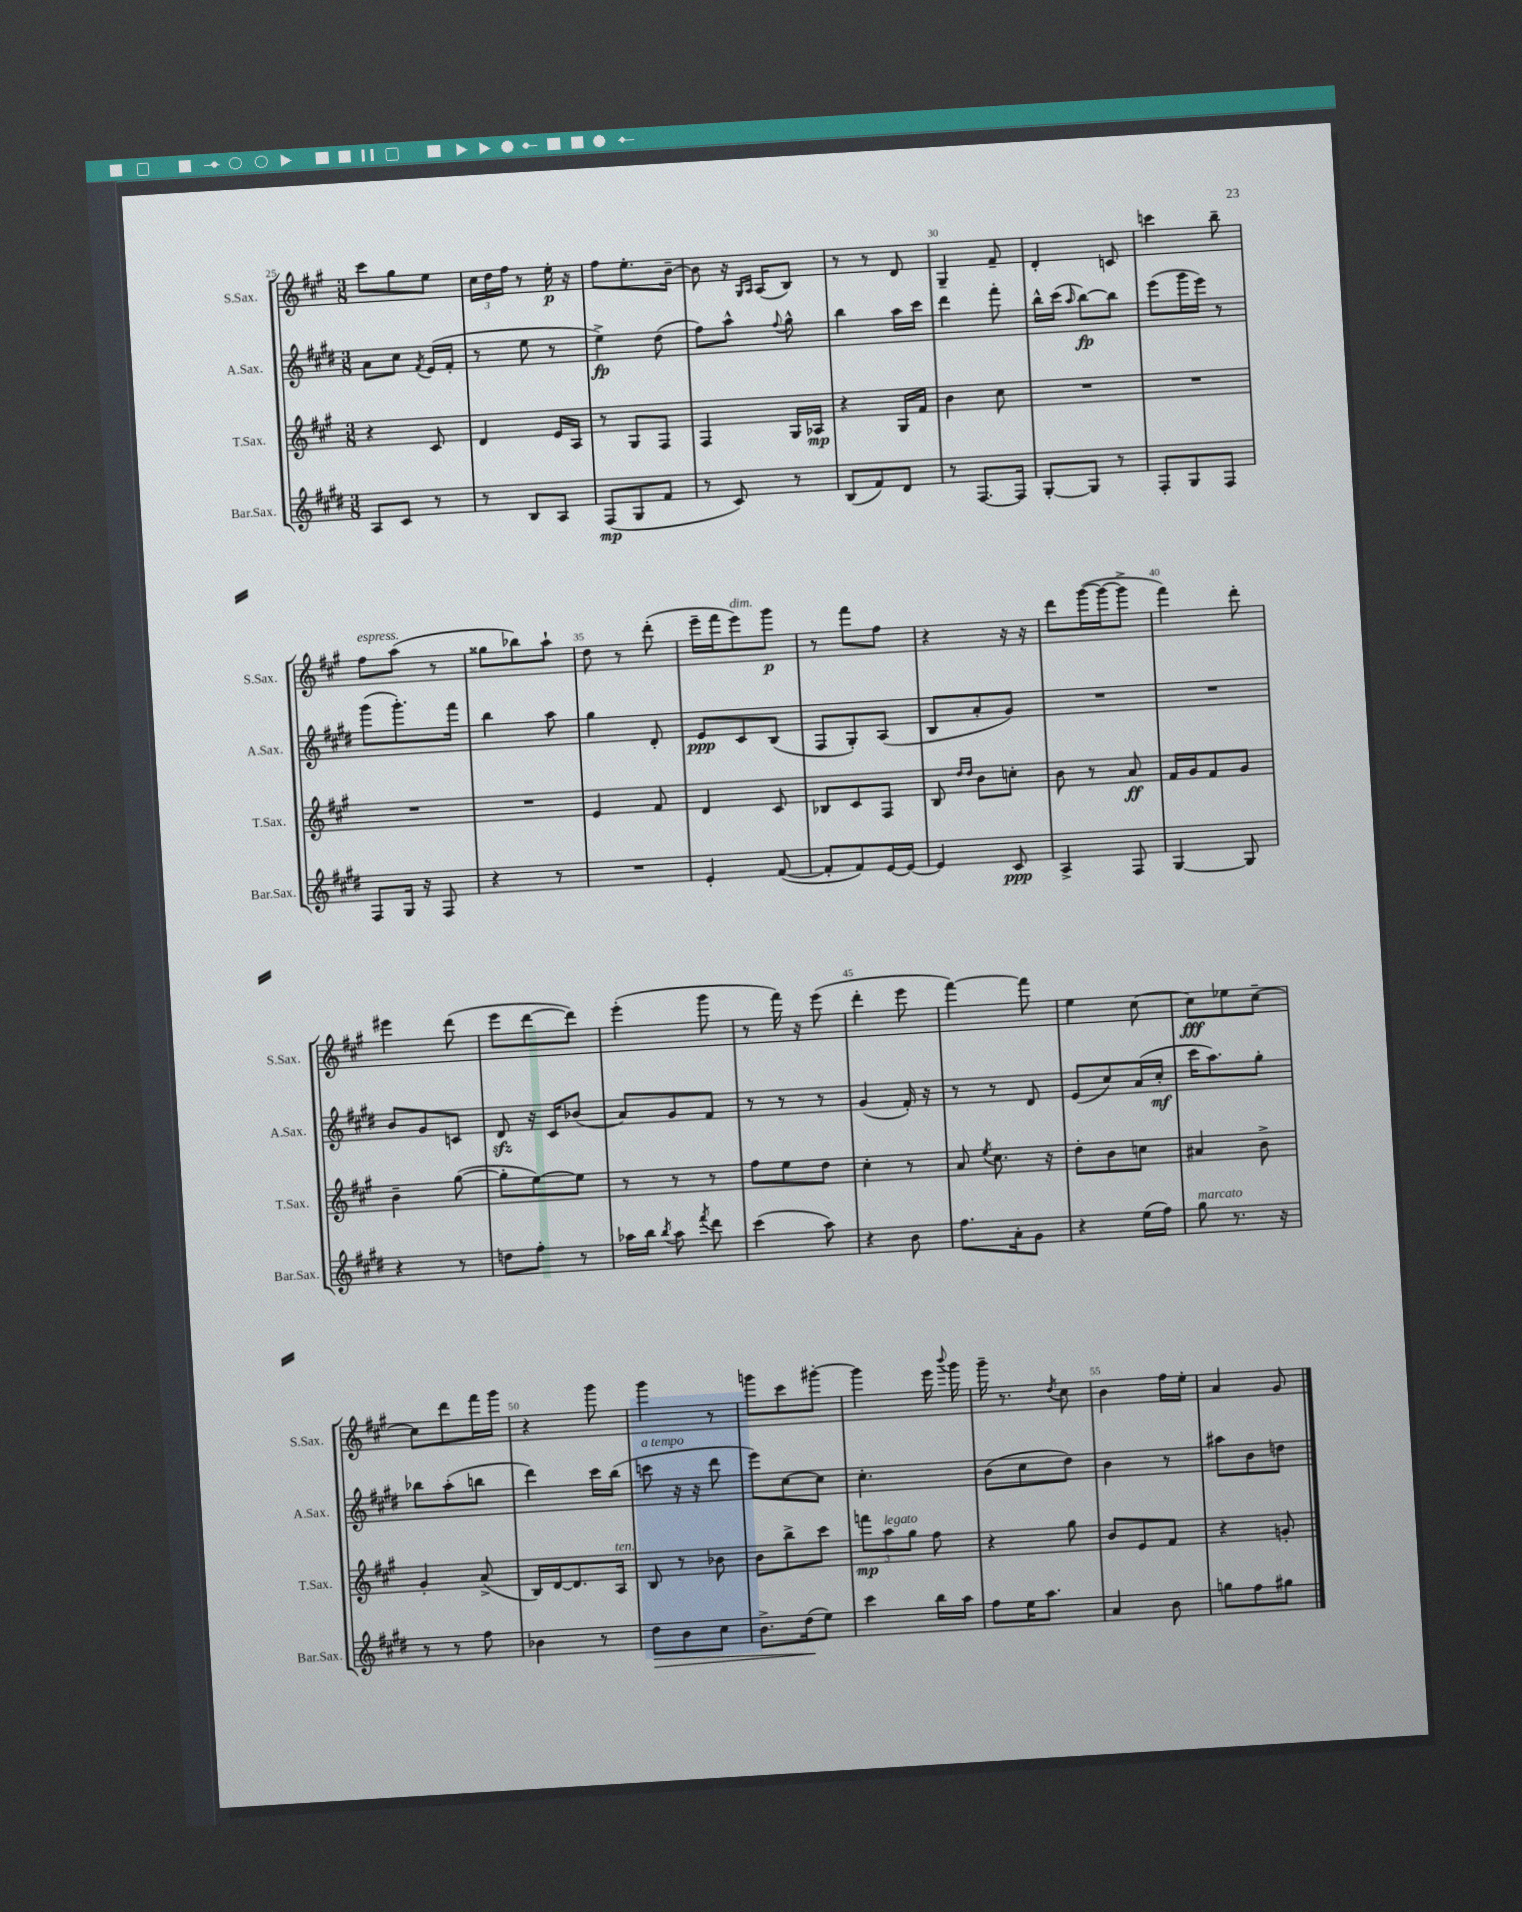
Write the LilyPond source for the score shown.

<<
\new StaffGroup <<
\new Staff = "s0" \with { instrumentName = "S.Sax." shortInstrumentName = "S.Sax." } {
    \clef treble \key a \major \numericTimeSignature \time 3/8
    \autoBeamOff cis'''8[ gis''8 e''8] |
    \tuplet 3/2 { cis''16[ d''16 fis''16] } r8 e''16-.\p r16 |
    fis''8[ e''8.-. b'16]~-- |
    b'8 r16 \grace { gis16[ a16] } a16[( b8]) |
    r8 r8 d'8 |
    gis4-- fis'8-- |
    d'4-. c'8 |
    c'''4 b''8-- |
    fis''8[^\markup { \italic "espress." } a''8]( r8 |
    gisis''8[ bes''8) a''8]-! |
    d''8 r8 d'''8-.( |
    e'''16[-- fis'''16 e'''8^\markup { \italic "dim." }) gis'''8]\p |
    r8 fis'''8[ fis''8] |
    r4 r16 r16 |
    d'''8[ gis'''16~( gis'''16~ gis'''8]-> |
    fis'''4) d'''8-. |
    eis'''4 d'''8( |
    e'''8[ d'''8~ d'''8]) |
    e'''4-.( gis'''8 |
    r8 fis'''16) r16 e'''8( |
    d'''4-. e'''8 |
    fis'''4~) fis'''8 |
    e''4 cis''8~ |
    cis''8[\fff ees''8 cis''8]~-- |
    cis''8[ d'''8 fis'''16 gis'''16] |
    r4 gis'''8 |
    gis'''4 r8 |
    g'''8[ cis'''8 gis'''8]~-. |
    gis'''4 e'''16 \appoggiatura { b'''8 } gis'''16 |
    gis'''16-- r8. \acciaccatura { d''8 } cis''8 |
    b'4 fis''16[ e''16]-. |
    a'4 gis'8 \bar "|." |
}
\new Staff = "s1" \with { instrumentName = "A.Sax." shortInstrumentName = "A.Sax." } {
    \clef treble \key e \major \numericTimeSignature \time 3/8
    \autoBeamOff a'8[ cis''8] \acciaccatura { fis'8 } e'16[( fis'16]-. |
    r8 e''8 r8 |
    e''4->\fp) dis''8( |
    fis''8[) a''8]-^ \appoggiatura { fis''8 } gis''8-^ |
    b''4 a''16[ cis'''16] |
    dis'''4 fis'''8-. |
    b''16[-^ cis'''16]( \grace { a''16 } b''8[~\fp) b''8] |
    e'''8[( gis'''16 e'''16]) r8 |
    gis'''8[( gis'''8.-.) fis'''16] |
    b''4 a''8 |
    gis''4 dis'8-. |
    e'8[\ppp cis'8 b8]( |
    fis8[ gis8-.) a8]( |
    b8[ a'8-. gis'8]) |
    R4. |
    R4. |
    b'8[ gis'8 c'8] |
    dis'8\sfz r16 cis'16[ bes'8]( |
    a'8[) gis'8 fis'8] |
    r8 r8 r8 |
    gis'4( fis'16-.) r16 |
    r8 r8 dis'8 |
    e'8[( cis''8) a'16( cis''16]-.\mf |
    cis'''16[ a''8.) gis''8]-. |
    bes''8[ a''8-.( b''8] |
    dis'''4) cis'''16[ b''16]( |
    c'''8^\markup { \italic "a tempo" } r16 r16 dis'''8 |
    e'''8[) cis''8~ cis''8] |
    cis''4.-. |
    b'8[( cis''8 dis''8]) |
    b'4 r8 |
    ais''8[ b'8 d''8] \bar "|." |
}
\new Staff = "s2" \with { instrumentName = "T.Sax." shortInstrumentName = "T.Sax." } {
    \clef treble \key a \major \numericTimeSignature \time 3/8
    \autoBeamOff r4 cis'8 |
    d'4 e'16[ a16] |
    r8 gis8[ fis8] |
    fis4 gis16[ aes16]\mp |
    r4 gis16[ fis'16] |
    b'4 cis''8 |
    R4. |
    R4. |
    R4. |
    R4. |
    e'4 fis'8 |
    d'4 cis'8 |
    bes8[ cis'8 fis8] |
    b8 \grace { d''16[ d''16] } b'8[ c''8]-. |
    b'8 r8 a'8\ff |
    fis'16[ gis'16 fis'8 gis'8] |
    b'4-- gis''8~( |
    gis''8[-. e''8~) e''8] |
    r8 r8 r8 |
    fis''8[ e''8 d''8] |
    cis''4-. r8 |
    a'8 \acciaccatura { e''8 } cis''8. r16 |
    d''8[-. b'8 c''8] |
    ais'4 b'8-> |
    gis'4-. a'8->( |
    b16[) d'16~ d'8. a16]^\markup { \italic "ten." } |
    b8 r8 bes'8 |
    b'8[ b''8-> cis'''8] |
    \tuplet 3/2 { f'''8[\mp a''8^\markup { \italic "legato" } gis''8] } fis''8 |
    r4 gis''8 |
    b'8[ e'8 fis'8] |
    r4 g'8-. \bar "|." |
}
\new Staff = "s3" \with { instrumentName = "Bar.Sax." shortInstrumentName = "Bar.Sax." } {
    \clef treble \key e \major \numericTimeSignature \time 3/8
    \autoBeamOff a8[ cis'8] r8 |
    r8 b8[ a8] |
    fis8[\mp( gis8 fis'8] |
    r8 cis'8) r8 |
    b8[( fis'8) dis'8] |
    r8 fis8.[~ fis16] |
    gis8[~-. gis8] r8 |
    fis8[-. gis8 fis8] |
    fis8[ gis16] r16 fis8 |
    r4 r8 |
    R4. |
    e'4-. fis'8~( |
    fis'8[-. fis'8) e'16~ e'16]~ |
    e'4 cis'8\ppp |
    a4-> fis8 |
    gis4~ gis8 |
    r4 r8 |
    d''8[ fis''8]-. r8 |
    aes''16[ b''16] \acciaccatura { b''8 } aes''8 \acciaccatura { fis'''8 } dis'''8 |
    cis'''4( a''8) |
    r4 b'8 |
    fis''8.[ a'16-. gis'8] |
    r4 e''16[( fis''16]) |
    gis''8^\markup { \italic "marcato" } r8. r16 |
    r8 r8 fis''8 |
    bes'4 r8 |
    dis''8[\> b'8 cis''8] |
    b'8.[-> dis''16\!( e''8]) |
    cis'''4 b''16[ a''16] |
    fis''8[ e''16 a''8.] |
    a'4 b'8 |
    g''8[ fis''8 gis''8] \bar "|." |
}
>>
>>
\layout { \context { \Score currentBarNumber = #25 \override BarNumber.break-visibility = ##(#f #t #t) barNumberVisibility = #(every-nth-bar-number-visible 5) } }
